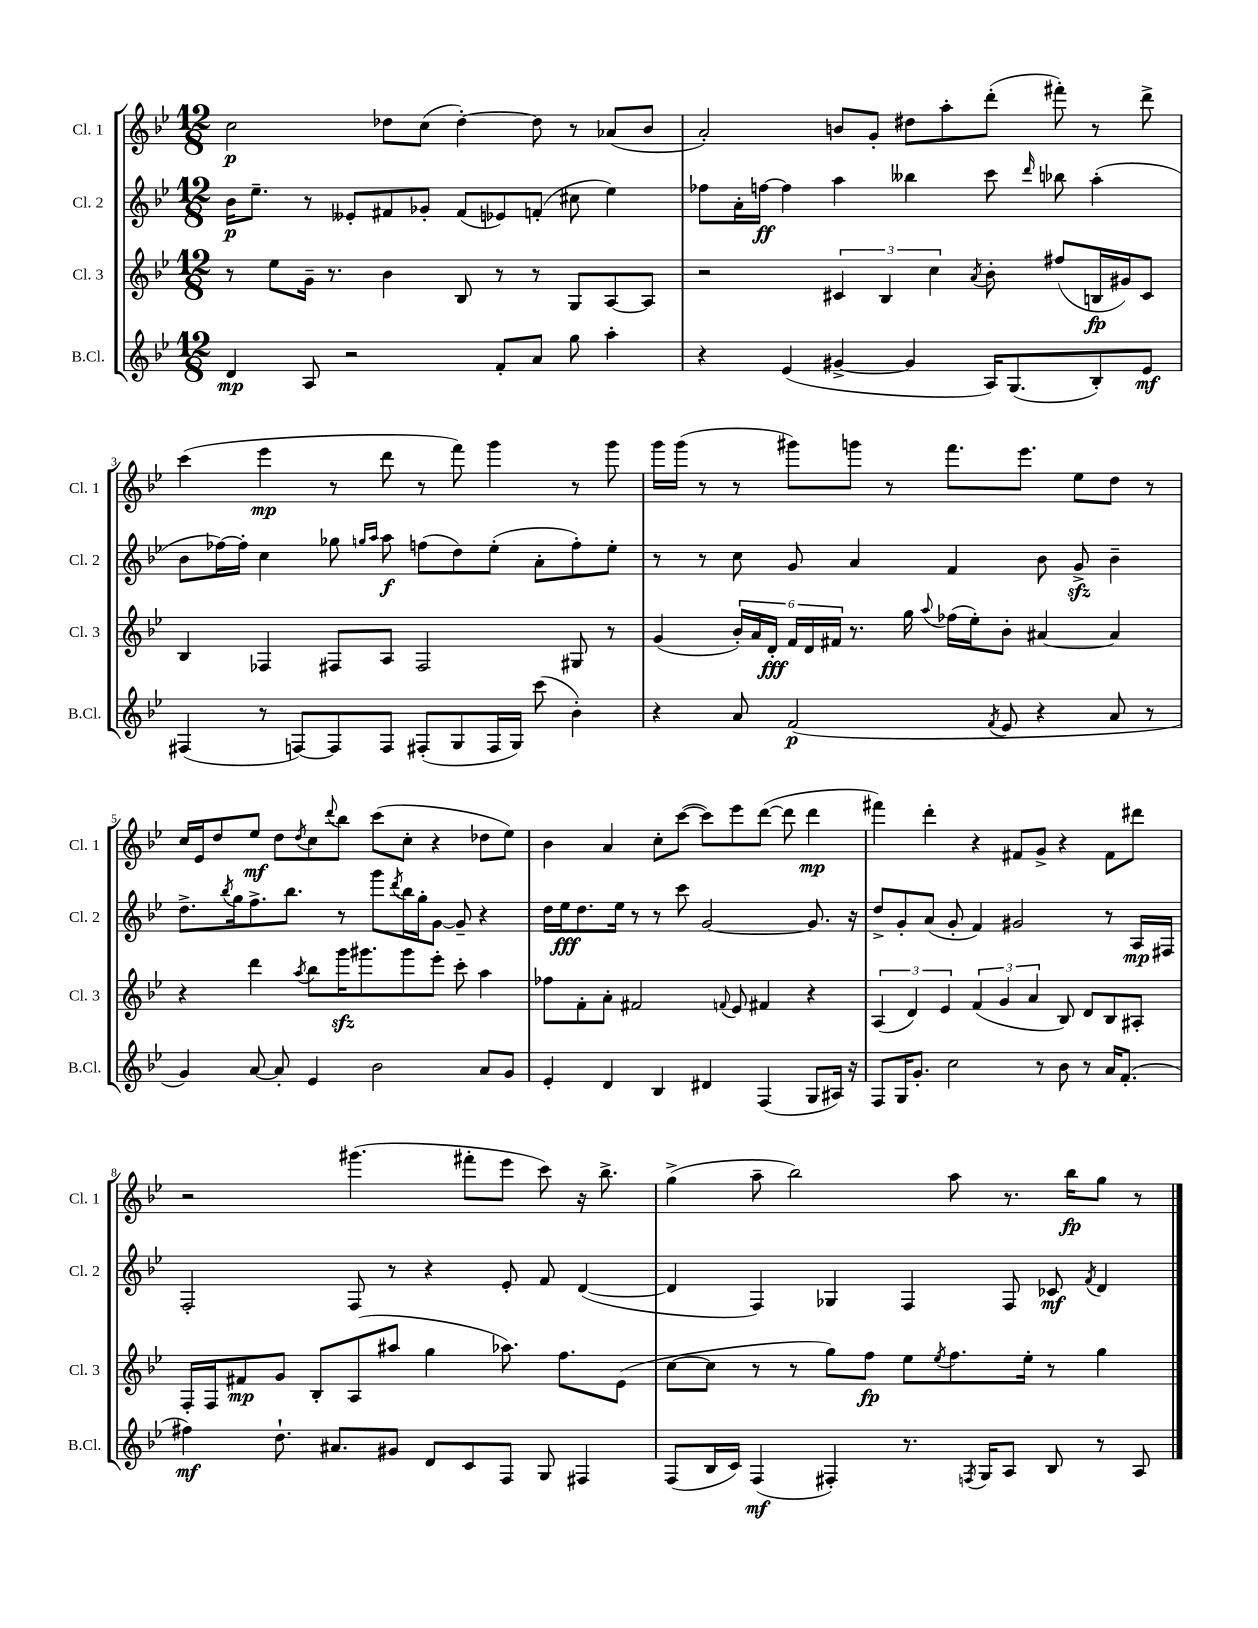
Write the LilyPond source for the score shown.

<<
\new StaffGroup <<
\new Staff = "s0" \with { instrumentName = "Cl. 1" shortInstrumentName = "Cl. 1" } {
    \clef treble \key bes \major \numericTimeSignature \time 12/8
    c''2\p des''8 c''8( des''4~-.) des''8 r8 aes'8( bes'8 |
    a'2-.) b'8 g'8-. dis''8 a''8-. d'''8-.( fis'''8-.) r8 d'''8-> |
    c'''4( ees'''4\mp r8 d'''8 r8 f'''8) g'''4 r8 g'''8 |
    g'''16 g'''16( r8 r8 gis'''8) g'''8 r8 f'''8. ees'''8. ees''8 d''8 r8 |
    c''16 ees'16 d''8 ees''8\mf d''8 \acciaccatura { d''8 } c''8 \appoggiatura { d'''8 } bes''8 c'''8( c''8-. r4 des''8 ees''8) |
    bes'4 a'4 c''8-. c'''8~( c'''8) ees'''8 d'''8~( d'''8 d'''4\mp |
    fis'''4) d'''4-. r4 fis'8 g'8-> r4 fis'8 dis'''8 |
    r2 gis'''4.( fis'''8-. ees'''8 c'''8) r16 bes''8.-> |
    g''4->( a''8-- bes''2) a''8 r8. bes''16\fp g''8 r8 \bar "|." |
}
\new Staff = "s1" \with { instrumentName = "Cl. 2" shortInstrumentName = "Cl. 2" } {
    \clef treble \key bes \major \numericTimeSignature \time 12/8
    bes'16\p ees''8.-- r8 eeses'8-. fis'8 ges'8-. fis'8( ees'8) f'8-.( cis''8 ees''4) |
    fes''8 a'16-. f''16~\ff f''4 a''4 beses''4 c'''8 \grace { d'''16 } bes''8 a''4-.( |
    bes'8 fes''16~) fes''16-. c''4 ges''8 \grace { g''16 a''16 } a''8\f f''8( d''8) ees''8-.( a'8-. f''8-.) ees''8-. |
    r8 r8 c''8 g'8 a'4 f'4 bes'8 g'8->\sfz bes'4-- |
    d''8.-> \acciaccatura { bes''8 } g''16 f''8.-> bes''8. r8 g'''8 \acciaccatura { d'''8 } bes''16 g''16-. g'8~ g'8-- r4 |
    d''16 ees''16\fff d''8. ees''16 r8 r8 c'''8 g'2~ g'8. r16 |
    d''8-> g'8-. a'8( g'8-. f'4) gis'2 r8 a16\mp fis16 |
    f2-. f8 r8 r4 ees'8-. f'8 d'4~( |
    d'4 f4) ges4 f4 f8 ces'8\mf \acciaccatura { f'8 } d'4 \bar "|." |
}
\new Staff = "s2" \with { instrumentName = "Cl. 3" shortInstrumentName = "Cl. 3" } {
    \clef treble \key bes \major \numericTimeSignature \time 12/8
    r8 ees''8 g'16-- r8. bes'4 bes8 r8 r8 g8 a8~ a8 |
    r2 \tuplet 3/2 { cis'4 bes4 c''4 } \acciaccatura { a'8 } bes'8-. fis''8( b16\fp gis'16) cis'8 |
    bes4 fes4 fis8 a8 fis2 gis8 r8 |
    g'4( \tuplet 6/4 { bes'16-.) a'16 d'16-.\fff f'16 d'16 fis'16 } r8. g''16 \appoggiatura { a''8 } fes''16( ees''16-.) bes'8-. ais'4~ ais'4 |
    r4 d'''4 \acciaccatura { a''8 } bes''8 g'''16\sfz gis'''8. gis'''8 ees'''8-. c'''8-. a''4 |
    fes''8 f'8-. a'8-. fis'2 \appoggiatura { f'8 } ees'8 fis'4 r4 |
    \tuplet 3/2 { a4( d'4) ees'4 } \tuplet 3/2 { f'4( g'4 a'4 } bes8) d'8 bes8 ais8-. |
    f16-. f16 fis'8\mp g'8 bes8-. a8( ais''8 g''4 aes''8.) f''8. ees'8( |
    c''8~ c''8 r8 r8 g''8) f''8\fp ees''8 \acciaccatura { ees''8 } f''8. ees''16-. r8 g''4 \bar "|." |
}
\new Staff = "s3" \with { instrumentName = "B.Cl." shortInstrumentName = "B.Cl." } {
    \clef treble \key bes \major \numericTimeSignature \time 12/8
    d'4\mp a8 r2 f'8-. a'8 g''8 a''4-. |
    r4 ees'4( gis'4~-> gis'4 a16) g8.( bes8-.) ees'8\mf |
    fis4( r8 f8~) f8 f8 fis8-.( g8 fis16 g16) c'''8( bes'4-.) |
    r4 a'8 f'2\p( \acciaccatura { f'8 } ees'8 r4 a'8 r8 |
    g'4) a'8~ a'8-. ees'4 bes'2 a'8 g'8 |
    ees'4-. d'4 bes4 dis'4 f4( g8 ais16) r16 |
    f8 g16 g'8.-. c''2 r8 bes'8 r8 a'16 f'8.-.( |
    fis''4\mf) d''8.-! ais'8. gis'8 d'8 c'8 f8 g8 fis4 |
    f8( bes16 c'16) f4\mf( fis4-.) r8. \acciaccatura { f8 } g16 a8 bes8 r8 a8 \bar "|." |
}
>>
>>
